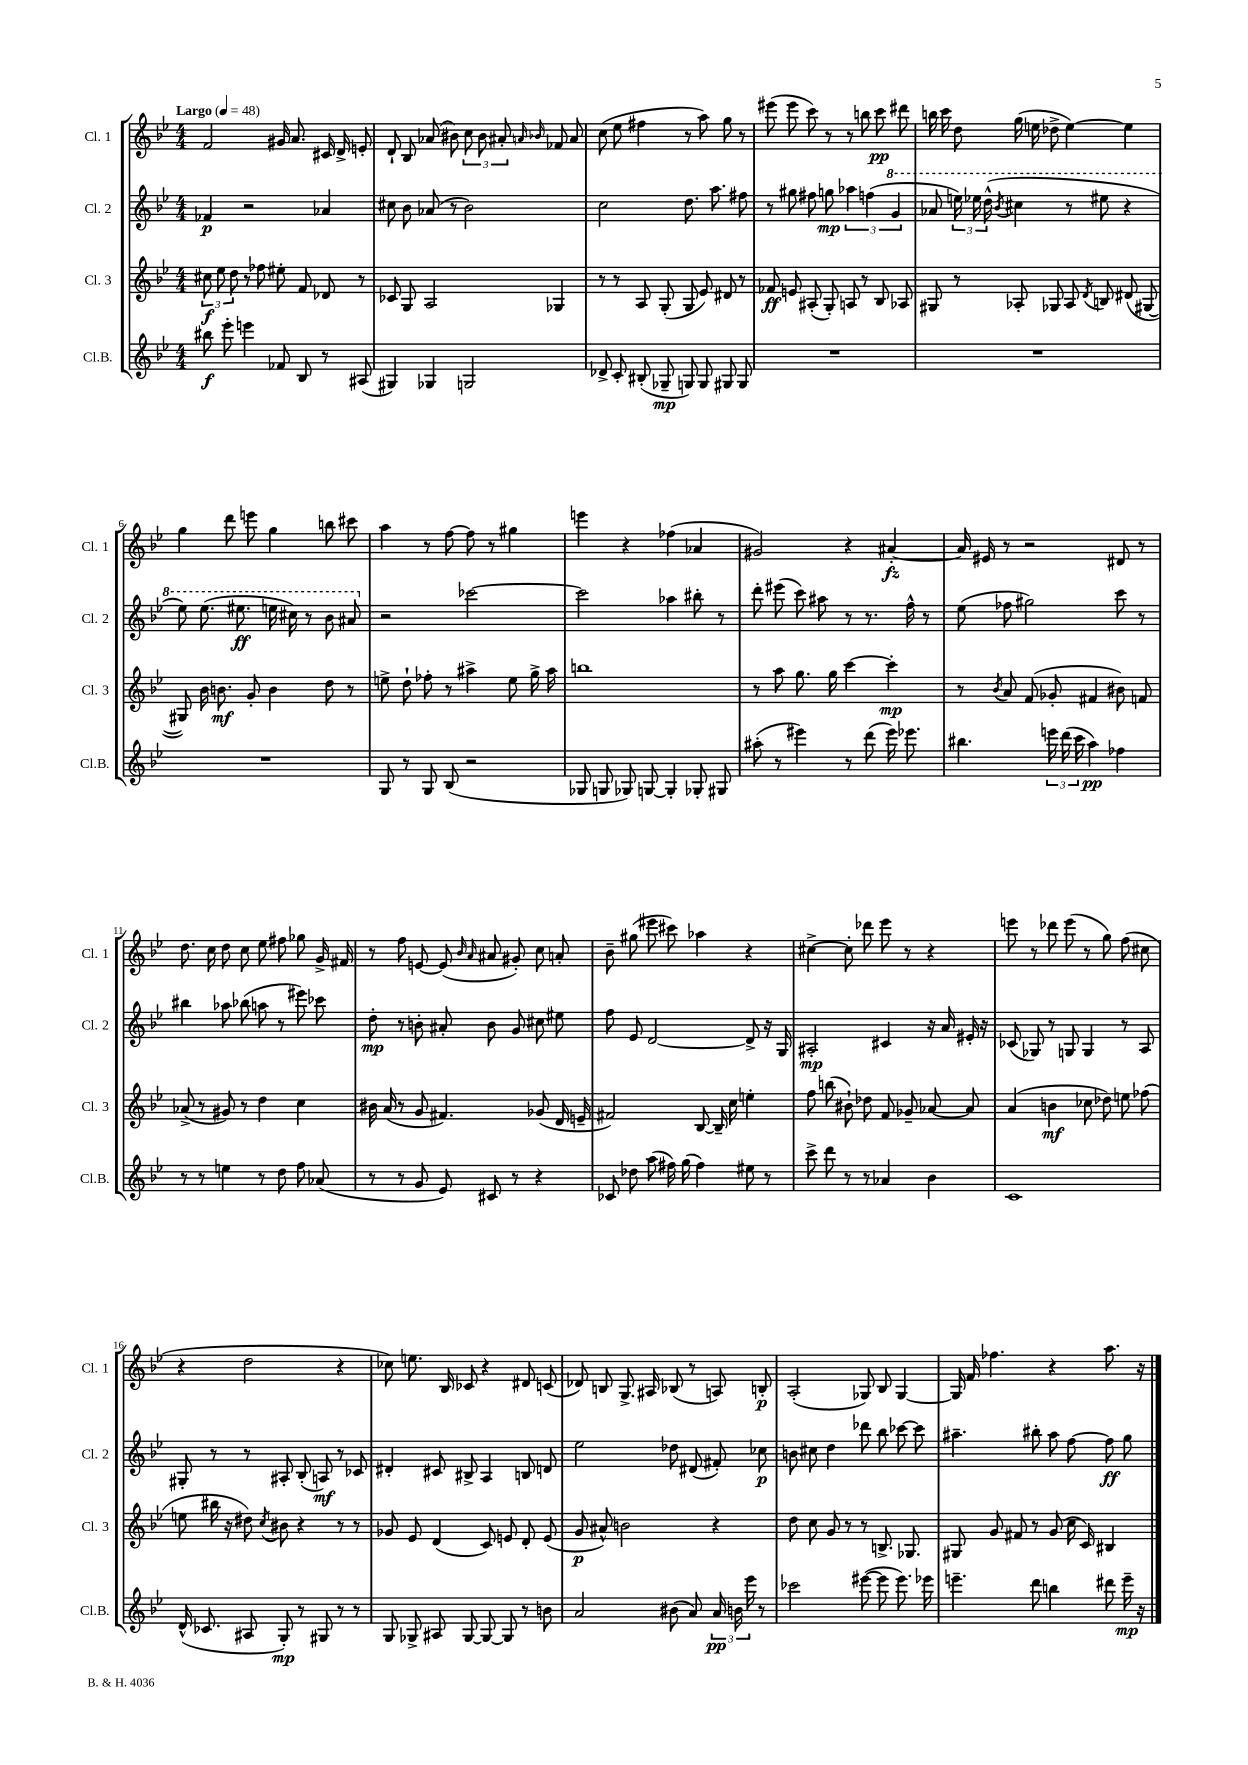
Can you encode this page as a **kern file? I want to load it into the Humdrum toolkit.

**kern	**dynam	**kern	**dynam	**kern	**dynam	**kern	**dynam
*part4	*part4	*part3	*part3	*part2	*part2	*part1	*part1
*staff4	*staff4	*staff3	*staff3	*staff2	*staff2	*staff1	*staff1
*I"Cl.B.	*	*I"Cl. 3	*	*I"Cl. 2	*	*I"Cl. 1	*
*I'Cl.B.	*	*I'Cl. 3	*	*I'Cl. 2	*	*I'Cl. 1	*
*clefG2	*	*clefG2	*	*clefG2	*	*clefG2	*
*k[b-e-]	*	*k[b-e-]	*	*k[b-e-]	*	*k[b-e-]	*
*M4/4	*	*M4/4	*	*M4/4	*	*M4/4	*
*MM48	*	*MM48	*	*MM48	*	*MM48	*
=1	=1	=1	=1	=1	=1	=1	=1
!	!	!	!	!	!	!LO:TX:a:B:t=Largo	!
8bb#X\	f	12cc#X\	f	4f-X/	p	2f/	.
.	.	12ee-\	.	.	.	.	.
8eee-'\	.	.	.	.	.	.	.
.	.	12dd\	.	.	.	.	.
4eeen\	.	8r	.	2r	.	.	.
.	.	8ff-X\	.	.	.	.	.
8f-X/	.	8ee#X'\	.	.	.	16g#X/	.
.	.	.	.	.	.	8.a/	.
8B-/	.	8f/	.	.	.	.	.
8r	.	8d-X/	.	4a-X/	.	16c#X/	.
.	.	.	.	.	.	16d^/	.
(8A#X/	.	8r	.	.	.	8en'/	.
=2	=2	=2	=2	=2	=2	=2	=2
4G#X/)	.	8c-X/	.	8cc#X\	.	8d`/	.
.	.	8G/	.	8b-\	.	8B-/	.
4G-X/	.	2A/	.	(8a-X/	.	(8a-X/	.
.	.	.	.	8r	.	8b#X\)	.
2Gn/	.	.	.	2b-\)	.	12cc\	.
.	.	.	.	.	.	12b#\	.
.	.	.	.	.	.	12a#X'/	.
.	.	.	.	.	.	16qqan/	.
.	.	.	.	.	.	16qqb-X/	.
.	.	4G-X/	.	.	.	8f-X/	.
.	.	.	.	.	.	8a/	.
=3	=3	=3	=3	=3	=3	=3	=3
8d-X^/	.	8r	.	2cc\	.	(8cc\	.
8c'/	.	8r	.	.	.	8ee-\	.
(8B#X'/	.	8A/	.	.	.	4ff#X\	.
8G-X~/	mp	(8G'/	.	.	.	.	.
8Gn/)	.	8G/	.	8.dd\	.	8r	.
8G/	.	8e-/)	.	.	.	8aa\)	.
.	.	.	.	8.aa\	.	.	.
8G#X/	.	8d#X/	.	.	.	8gg\	.
8G#/	.	8r	.	8ff#X\	.	8r	.
=4	=4	=4	=4	=4	=4	=4	=4
1r	.	8f-X/	ff	8r	.	(8eee#X\	.
.	.	8en/	.	8gg#X\	.	8eee#\	.
.	.	(8A#X'/	.	8ff#X\	.	8ccc\)	.
.	.	8G'/)	.	8ggn\	mp	8r	.
.	.	8An/	.	6aa-X\	.	8r	.
.	.	8r	.	.	.	8bbn\	.
.	.	.	.	(6ffn\	.	.	.
.	.	8B-/	.	.	.	8ccc\	pp
*	*	*	*	*8va	*	*	*
.	.	.	.	6gg/	.	.	.
.	.	8A-X/	.	.	.	8ddd#X\	.
=5	=5	=5	=5	=5	=5	=5	=5
1r	.	8G#X/	.	8aa-X/	.	16bbn\	.
.	.	.	.	.	.	16ccc\	.
.	.	8r	.	24eeen\)	.	8dd\	.
.	.	.	.	24eee-X\	.	.	.
.	.	.	.	(24ddd^^\	.	.	.
.	.	.	.	8qbb-/	.	.	.
.	.	8A-X'/	.	4ccc#X\	.	(16gg\	.
.	.	.	.	.	.	16een\	.
.	.	8G-X/	.	.	.	8dd-X^\	.
.	.	8A-/	.	8r	.	[4ee\)	.
.	.	8qd/	.	.	.	.	.
.	.	8Bn/	.	8eee#X\	.	.	.
.	.	(8d#X/	.	4r	.	4ee\]	.
.	.	[8G#X/	.	.	.	.	.
!!LO:LB:g=z
=6	=6	=6	=6	=6	=6	=6	=6
1r	.	8G#X/])	.	8eee-\)	.	4gg\	.
.	.	16b-\	.	(8.eee-\	.	.	.
.	.	8.bn\	mf	.	.	.	.
.	.	.	.	.	.	8ddd\	.
.	.	.	.	8.eee#X\	ff	.	.
.	.	8g'/	.	.	.	8eeen\	.
.	.	4b\	.	16eeen\	.	4gg\	.
.	.	.	.	16ccc#X\)	.	.	.
.	.	.	.	8r	.	.	.
.	.	8dd\	.	8bb-\	.	8bbn\	.
.	.	8r	.	8aa#X/	.	8ccc#X\	.
=7	=7	=7	=7	=7	=7	=7	=7
*	*	*	*	*X8va	*	*	*
8G/	.	8een^\	.	2r	.	4aa\	.
8r	.	8dd`\	.	.	.	.	.
8G/	.	8ff-X'\	.	.	.	8r	.
(8B-/	.	8r	.	.	.	[8ff\	.
2r	.	4aa#X^\	.	[2ccc-X\	.	8ff\]	.
.	.	.	.	.	.	8r	.
.	.	8ee\	.	.	.	4gg#X\	.
.	.	16gg^\	.	.	.	.	.
.	.	16aa#\	.	.	.	.	.
=8	=8	=8	=8	=8	=8	=8	=8
8G-X/	.	1bbn	.	2ccc-\]	.	4eeen\	.
8Gn/	.	.	.	.	.	.	.
8G-X/)	.	.	.	.	.	4r	.
[8Gn/	.	.	.	.	.	.	.
4G'/]	.	.	.	4aa-X\	.	(4ff-X\	.
8G-X'/	.	.	.	8bb#X'\	.	4a-X/	.
8G#X/	.	.	.	8r	.	.	.
=9	=9	=9	=9	=9	=9	=9	=9
(8aa#X'\	.	8r	.	8ddd'\	.	2g#X/)	.
8r	.	8aa\	.	(8eee#X\	.	.	.
4eee#X\)	.	8.gg\	.	8ccc\)	.	.	.
.	.	.	.	8aa#X\	.	.	.
.	.	16gg\	.	.	.	.	.
8r	.	[4ccc\	.	8r	.	4r	.
(8ddd\	.	.	.	8.r	.	.	.
16eee#\)	.	4ccc'\]	mp	.	.	[4a#X'/	fz
8.eee-X\	.	.	.	16ff^^\	.	.	.
.	.	.	.	8r	.	.	.
=10	=10	=10	=10	=10	=10	=10	=10
4.bb#X\	.	8r	.	(8ee-\	.	16a#/]	.
.	.	.	.	.	.	16e#X/	.
.	.	8qb-/	.	.	.	.	.
.	.	8a/	.	8ff-X\	.	8r	.
.	.	(8f/	.	2gg#X\)	.	2r	.
24eeen\	.	8g-X'/	.	.	.	.	.
(24ddd\	.	.	.	.	.	.	.
24ccc\	.	.	.	.	.	.	.
4aa\)	pp	4f#X/	.	.	.	.	.
4ff-X\	.	8b#X\)	.	8ccc\	.	8d#X/	.
.	.	8fn/	.	8r	.	8r	.
!!LO:LB:g=z
=11	=11	=11	=11	=11	=11	=11	=11
8r	.	(8a-X^/	.	4bb#X\	.	8.dd\	.
8r	.	8r	.	.	.	.	.
.	.	.	.	.	.	16cc\	.
4een\	.	8g#X/)	.	8aa-X\	.	8dd\	.
.	.	8r	.	(8bb-X\	.	8cc\	.
8r	.	4dd\	.	8aan\	.	8ee-\	.
8dd\	.	.	.	8r	.	8ff#X\	.
8ff\	.	4cc\	.	8eee#X\)	.	8gg-X\	.
(8a-X/	.	.	.	8ccc-X\	.	16g^/	.
.	.	.	.	.	.	16f#X/	.
=12	=12	=12	=12	=12	=12	=12	=12
8r	.	16b#X\	.	8dd'\	mp	8r	.
.	.	(16a/	.	.	.	.	.
8r	.	8r	.	8r	.	8ff\	.
8g/	.	8g/	.	8bn'\	.	[8en/	.
8e-/)	.	4.f#X/)	.	8a#X'/	.	(8e/]	.
.	.	.	.	.	.	16qqb-/	.
.	.	.	.	.	.	16qqa/	.
8c#X/	.	.	.	8b\	.	8a#X/	.
8r	.	.	.	8g/	.	8g#X'/)	.
4r	.	(8g-X/	.	8cc#X\	.	8cc\	.
.	.	16d/	.	8ee#X\	.	8an'/	.
.	.	16en~/	.	.	.	.	.
=13	=13	=13	=13	=13	=13	=13	=13
8c-X/	.	2f#X/)	.	8ff\	.	8b-~\	.
8dd-X\	.	.	.	8e-/	.	(8gg#X\	.
(8aa\	.	.	.	[2d/	.	8eee#X\	.
16ff#X\)	.	.	.	.	.	8ccc#X\)	.
(16gg\	.	.	.	.	.	.	.
4ff#\)	.	[8B-/	.	.	.	4aa-X\	.
.	.	16B-~/]	.	.	.	.	.
.	.	16cc\	.	.	.	.	.
8ee#X\	.	4een'\	.	8d^/]	.	4r	.
8r	.	.	.	16r	.	.	.
.	.	.	.	16G/	.	.	.
=14	=14	=14	=14	=14	=14	=14	=14
8ccc^\	.	8ff\	.	2A#X'/	mp	[4cc#X^\	.
8ddd\	.	(8bbn\	.	.	.	.	.
8r	.	8b#X`\)	.	.	.	8cc#'\]	.
8r	.	8dd-X\	.	.	.	8ddd-X\	.
4a-X/	.	8f/	.	4c#X/	.	8eee-\	.
.	.	8g-X~/	.	.	.	8r	.
4b-\	.	[8a-X/	.	16r	.	4r	.
.	.	.	.	16a/	.	.	.
.	.	8a-/]	.	16e#X'/	.	.	.
.	.	.	.	16r	.	.	.
=15	=15	=15	=15	=15	=15	=15	=15
1c	.	(4a/	.	(8c-X/	.	8eeen\	.
.	.	.	.	8G-X/)	.	8r	.
.	.	4bn\	mf	8r	.	8ddd-X\	.
.	.	.	.	8Gn/	.	(8eee\	.
.	.	8cc-X\	.	4G/	.	8r	.
.	.	8dd-X\)	.	.	.	8gg\)	.
.	.	8een\	.	8r	.	(8ff\	.
.	.	(8ff-X\	.	8A/	.	8cc#X\	.
!!LO:LB:g=z
=16	=16	=16	=16	=16	=16	=16	=16
(16d^^/	.	8een\	.	8G#X'/	.	4r	.
8.c-X/	.	.	.	.	.	.	.
.	.	16bb#X\	.	8r	.	.	.
.	.	16r	.	.	.	.	.
8A#X/	.	8dd#X\)	.	8r	.	2dd\	.
.	.	8qcc/	.	.	.	.	.
8G'/)	mp	8b#X\	.	8A#X'/	.	.	.
8r	.	4r	.	(8B-'/	.	.	.
8G#X/	.	.	.	8An/)	mf	.	.
8r	.	8r	.	8r	.	4r	.
8r	.	8r	.	8c-X/	.	.	.
=17	=17	=17	=17	=17	=17	=17	=17
8G/	.	8g-X/	.	4d#X'/	.	8cc-X\)	.
8G-X^/	.	8e-/	.	.	.	8.een\	.
8A#X/	.	(4d/	.	8c#X/	.	.	.
.	.	.	.	.	.	16B-/	.
[8G-/	.	.	.	8B#X^/	.	8c-X/	.
8G-/_	.	8c/)	.	4A/	.	4r	.
8G-/]	.	8en/	.	.	.	.	.
8r	.	8d'/	.	8Bn/	.	8d#X/	.
8bn\	.	(8e/	.	8dn/	.	(8cn/	.
=18	=18	=18	=18	=18	=18	=18	=18
2a/	.	8g/	p	2ee-\	.	8d-X/)	.
.	.	8a#X^^/)	.	.	.	8Bn/	.
.	.	2bn\	.	.	.	8.G^/	.
.	.	.	.	.	.	16A#X/	.
(8b#X\	.	.	.	8dd-X\	.	(8B-X/	.
8a/)	.	.	.	(8d#X/	.	8r	.
24a/	pp	4r	.	8f#X'/)	.	8An/)	.
24bn\	.	.	.	.	.	.	.
24eee-\	.	.	.	.	.	.	.
8r	.	.	.	8cc-X\	p	8Bn'/	p
=19	=19	=19	=19	=19	=19	=19	=19
2ccc-X\	.	8dd\	.	8bn\	.	(2A'/	.
.	.	8cc\	.	8cc#X\	.	.	.
.	.	8g/	.	4dd\	.	.	.
.	.	8r	.	.	.	.	.
([8eee#X\	.	8r	.	8ddd-X\	.	8G-X/)	.
8eee#\]	.	8.Bn^/	.	8bb-\	.	8B-/	.
8.eee#\)	.	.	.	[8ccc-X\	.	[4G-/	.
.	.	8.G-X/	.	.	.	.	.
.	.	.	.	8ccc-\]	.	.	.
16eee-X\	.	.	.	.	.	.	.
=20	=20	=20	=20	=20	=20	=20	=20
4.eeen~\	.	8G#X/	.	4.aa#X~\	.	16G-/]	.
.	.	.	.	.	.	16f/	.
.	.	8g/	.	.	.	4.ff-X\	.
.	.	8f#X/	.	.	.	.	.
8ddd\	.	8r	.	8bb#X'\	.	.	.
4bbn\	.	(8g/	.	8aa#\	.	4r	.
.	.	16cc\	.	[8ff\	.	.	.
.	.	16c/)	.	.	.	.	.
8ddd#X\	.	4B#X/	.	8ff\]	ff	8.aa\	.
16eee~\	mp	.	.	8gg\	.	.	.
16r	.	.	.	.	.	16r	.
==	==	==	==	==	==	==	==
*-	*-	*-	*-	*-	*-	*-	*-
